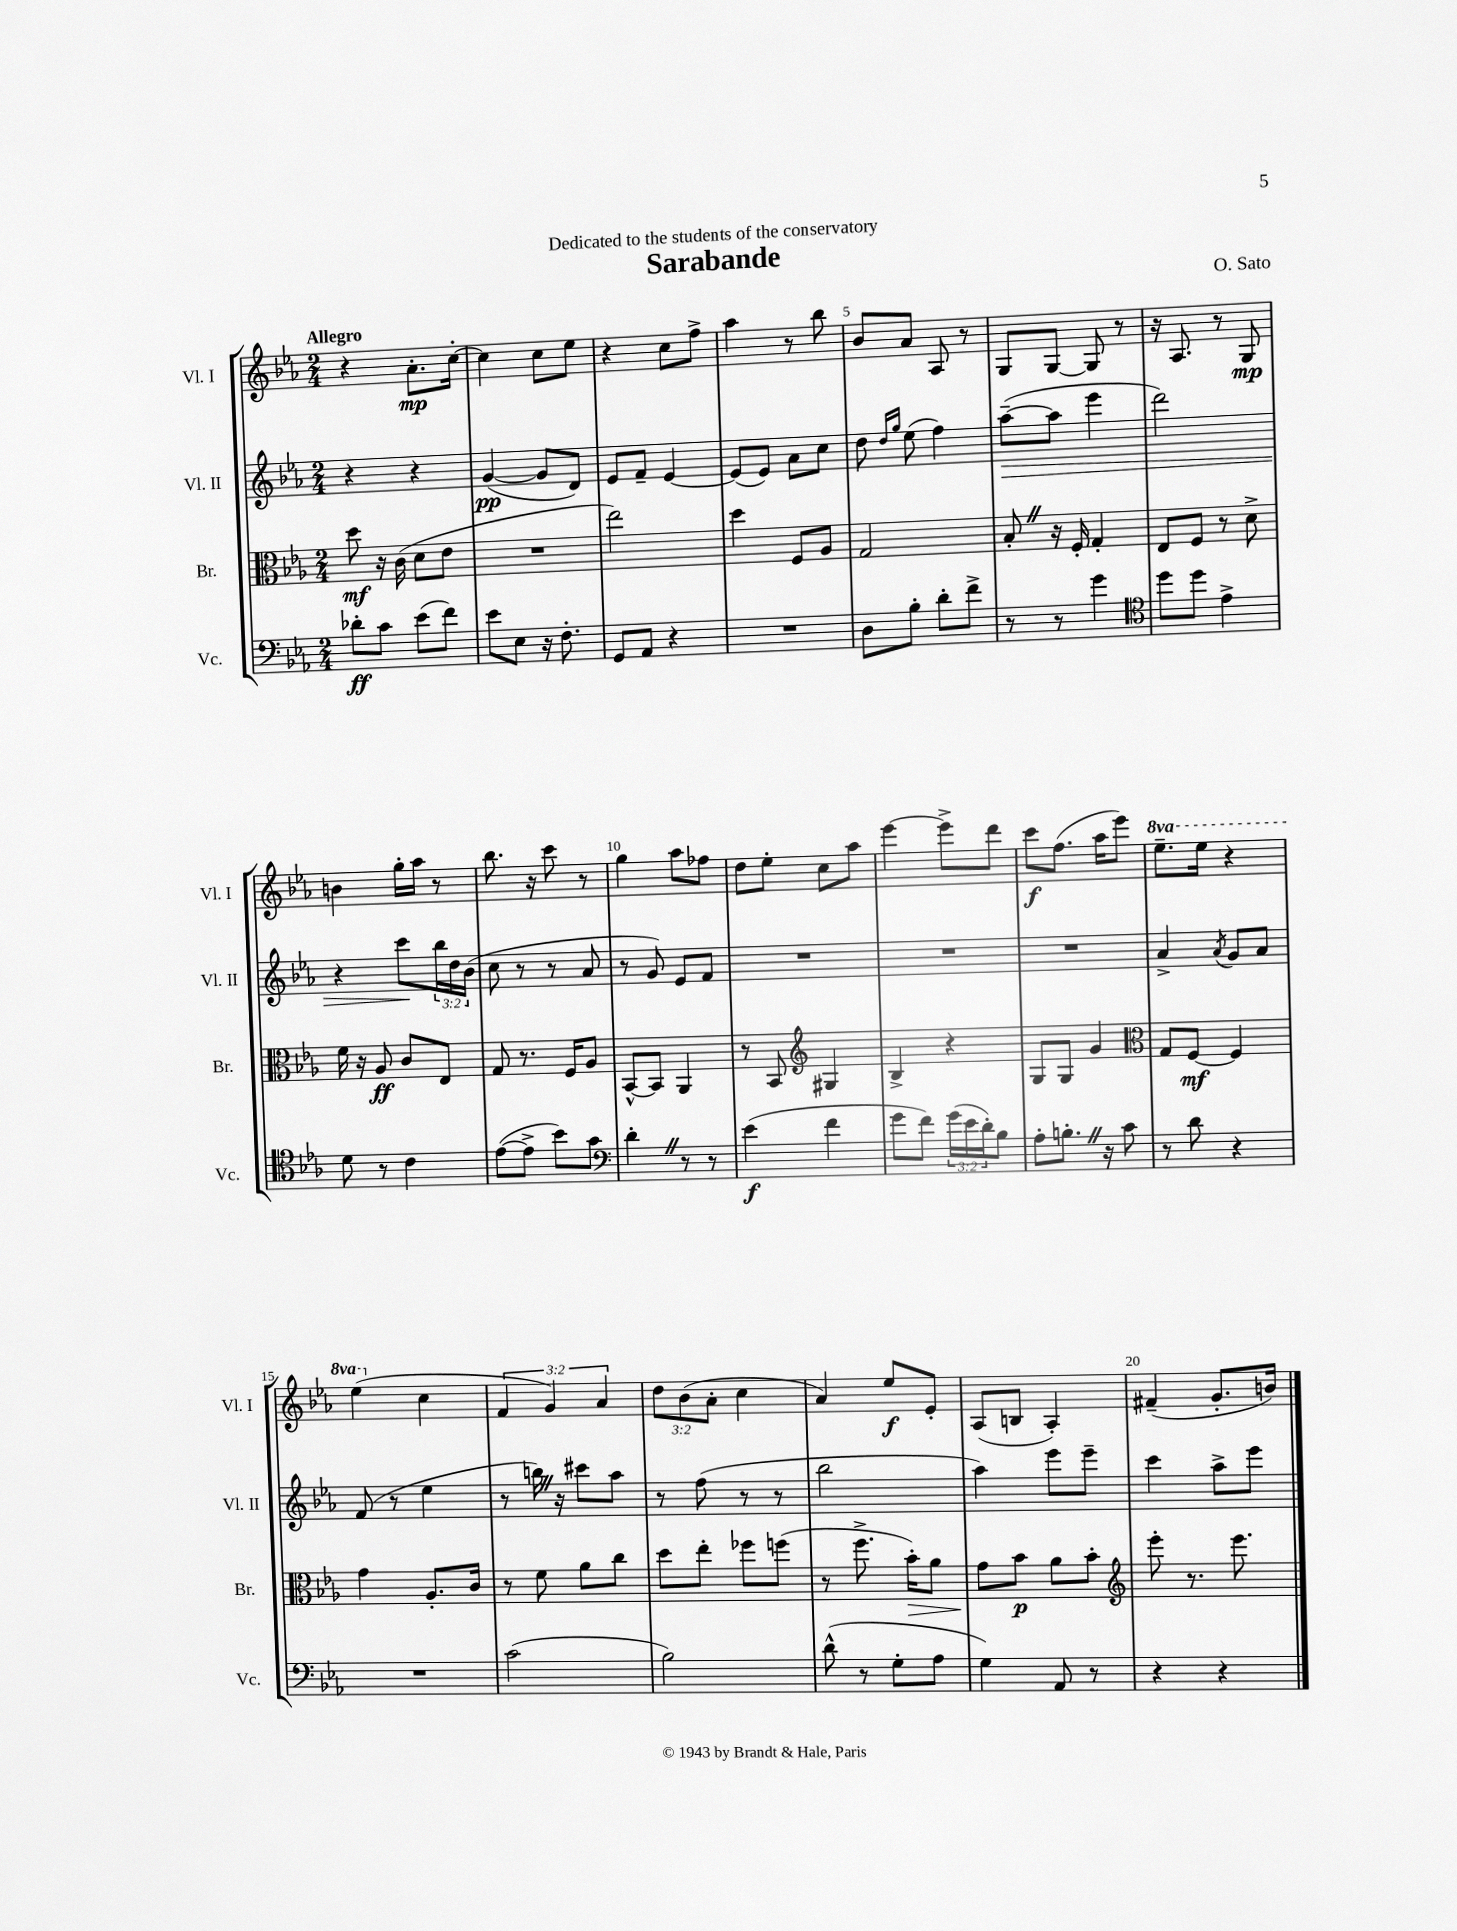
\header { title = "Sarabande" composer = "O. Sato" dedication = "Dedicated to the students of the conservatory" }
<<
\new StaffGroup <<
\new Staff = "s0" \with { instrumentName = "Vl. I" shortInstrumentName = "Vl. I" } {
    \clef treble \key ees \major \numericTimeSignature \time 2/4 \override Staff.TupletNumber.text = #tuplet-number::calc-fraction-text \set Staff.ottavationMarkups = #ottavation-simple-ordinals \tempo "Allegro"
    r4 aes'8.-.\mp c''16~-. |
    c''4 c''8 ees''8 |
    r4 c''8 f''8-> |
    aes''4 r8 bes''8 |
    bes'8 aes'8 aes8 r8 |
    g8 g8~ g8 r8 |
    r16 aes8. r8 g8\mp |
    b'4 g''16-. aes''16 r8 |
    bes''8. r16 c'''8 r8 |
    g''4 aes''8 fes''8 |
    d''8 ees''8-. c''8 aes''8 |
    ees'''4~ ees'''8-> d'''8 |
    c'''8\f f''8.( aes''16 ees'''8) |
    \ottava #1 ees'''8.-- ees'''16 r4 |
    ees'''4( \ottava #0 c''4 |
    \tuplet 3/2 { f'4 g'4) aes'4 } |
    \tuplet 3/2 { d''8 bes'8( aes'8-. } c''4 |
    aes'4) ees''8\f ees'8-. |
    aes8( b8 aes4-.) |
    fis'4--( g'8.-. b'16) \bar "|." |
}
\new Staff = "s1" \with { instrumentName = "Vl. II" shortInstrumentName = "Vl. II" } {
    \clef treble \key ees \major \numericTimeSignature \time 2/4 \override Staff.TupletNumber.text = #tuplet-number::calc-fraction-text
    r4 r4 |
    g'4~\pp( g'8 d'8) |
    ees'8 f'8-- ees'4~ |
    ees'8( ees'8) aes'8 c''8 |
    d''8 \grace { d''16 g''16 } ees''8( f''4) |
    aes''8~--\>( aes''8 ees'''4 |
    d'''2) |
    r4 c'''8\! \tuplet 3/2 { bes''16 d''16 bes'16( } |
    c''8 r8 r8 aes'8 |
    r8 g'8) ees'8 f'8 |
    R2 |
    R2 |
    R2 |
    aes'4-> \acciaccatura { aes'8 } g'8 aes'8 |
    f'8( r8 ees''4 |
    r8 b''16) \once \override BreathingSign.text = \markup { \musicglyph "scripts.caesura.straight" } \breathe r16 cis'''8 aes''8 |
    r8 f''8( r8 r8 |
    bes''2 |
    aes''4) ees'''8 ees'''8-- |
    c'''4 aes''8-> ees'''8 \bar "|." |
}
\new Staff = "s2" \with { instrumentName = "Br." shortInstrumentName = "Br." } {
    \clef alto \key ees \major \numericTimeSignature \time 2/4
    d''8\mf r16 c'16( d'8 ees'8 |
    R2 |
    ees''2) |
    d''4 f8 aes8 |
    g2 |
    bes8-. \once \override BreathingSign.text = \markup { \musicglyph "scripts.caesura.straight" } \breathe r16 f16-. g4-. |
    ees8 f8 r8 d'8-> |
    f'16 r16 aes8\ff c'8 ees8 |
    g8 r8. f16 aes8 |
    bes,8~-^ bes,8 aes,4 |
    r8 bes,8 \clef treble gis4 |
    bes4-> r4 |
    g8 g8 g'4 |
    \clef alto g8 f8~\mf f4 |
    g'4 aes8.-. c'16 |
    r8 f'8 aes'8 c''8 |
    d''8 ees''8-. fes''8 f''8( |
    r8 f''8.-> bes'16-.\>) aes'8 |
    g'8\! bes'8\p aes'8 bes'8-. |
    \clef treble ees'''8-. r8. ees'''8. \bar "|." |
}
\new Staff = "s3" \with { instrumentName = "Vc." shortInstrumentName = "Vc." } {
    \clef bass \key ees \major \numericTimeSignature \time 2/4 \override Staff.TupletNumber.text = #tuplet-number::calc-fraction-text
    des'8-.\ff c'8 ees'8( f'8) |
    ees'8 ees8 r16 f8.-. |
    g,8 aes,8 r4 |
    R2 |
    d8 bes8-. d'8-. f'8-> |
    r8 r8 g'4 |
    \clef tenor d''8 d''8 ees'4-> |
    d'8 r8 c'4 |
    ees'8~( ees'8-> bes'8) g'8 |
    \clef bass d'4-. \once \override BreathingSign.text = \markup { \musicglyph "scripts.caesura.straight" } \breathe r8 r8 |
    ees'4\f( f'4 |
    g'8 f'8) \tuplet 3/2 { g'16( ees'16 d'16-.) } bes8 |
    aes8-. b8.-. \once \override BreathingSign.text = \markup { \musicglyph "scripts.caesura.straight" } \breathe r16 c'8 |
    r8 d'8 r4 |
    R2 |
    c'2( |
    bes2) |
    d'8-^( r8 g8-. aes8 |
    g4) aes,8 r8 |
    r4 r4 \bar "|." |
}
>>
>>
\layout { \context { \Score \override BarNumber.break-visibility = ##(#f #t #t) barNumberVisibility = #(every-nth-bar-number-visible 5) } }
